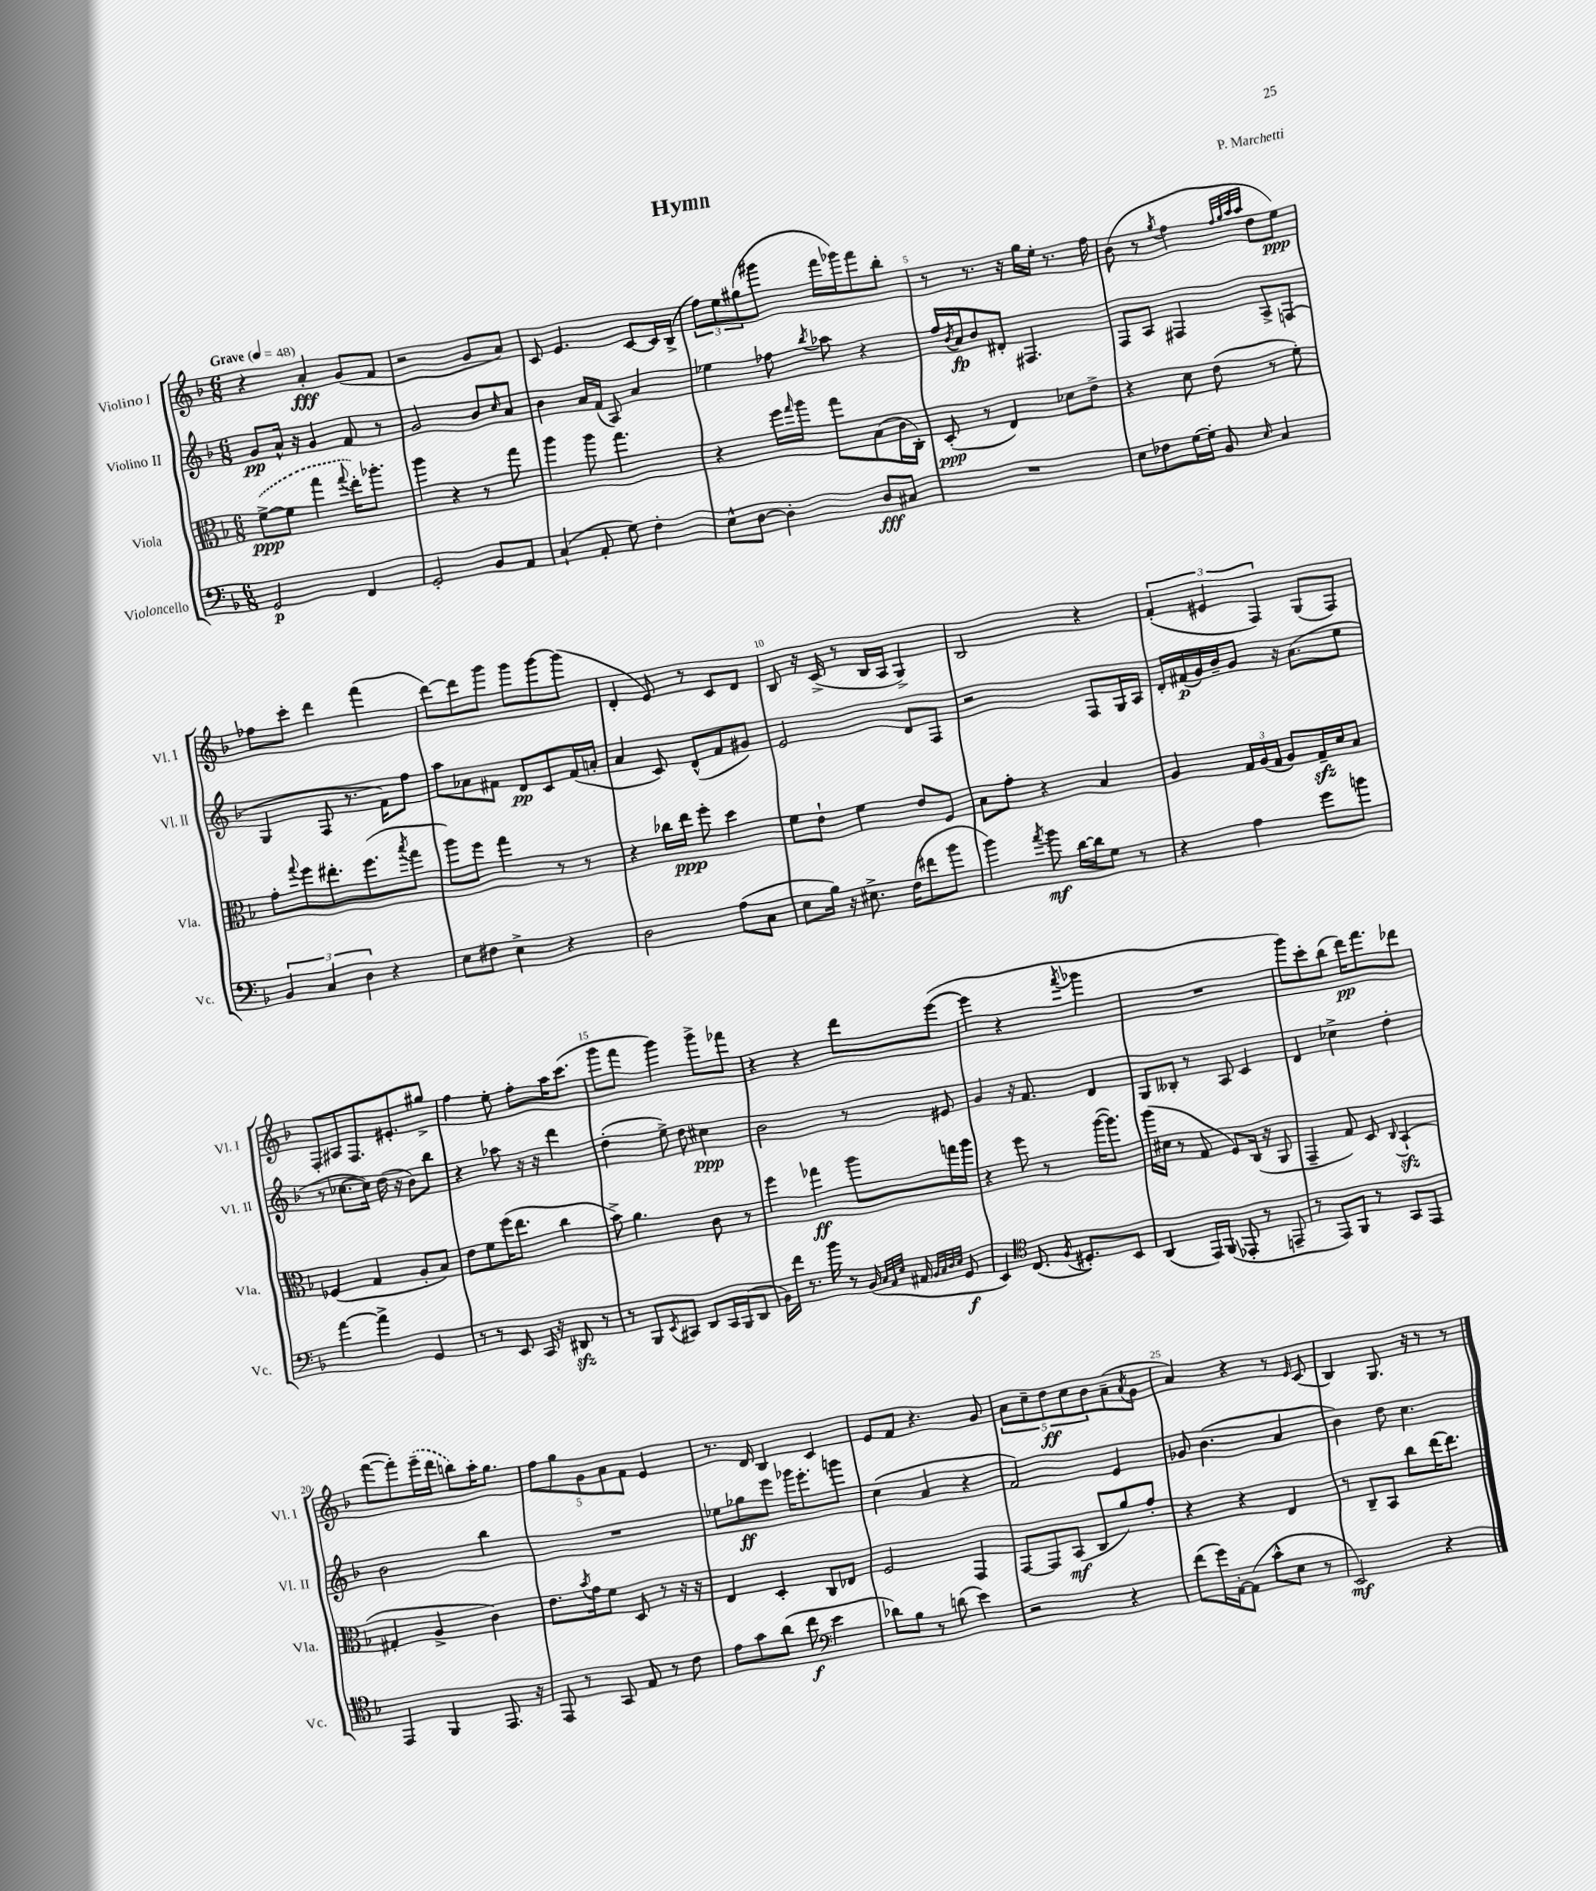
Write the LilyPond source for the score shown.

\header { title = "Hymn" composer = "P. Marchetti" }
<<
\new StaffGroup <<
\new Staff = "s0" \with { instrumentName = "Violino I" shortInstrumentName = "Vl. I" } {
    \clef treble \key f \major \numericTimeSignature \time 6/8 \tempo "Grave" 4 = 48
    r4 a'4-.\fff g'8( f'8 |
    r2 g'8 a'8) |
    c'8 e'4. c'8~ c'16 bes16->( |
    \tuplet 3/2 { f''8) e''8 gis''8( } gis'''8 f'''16 ges'''16) f'''8 bes''8-. |
    r8 r8. r16 g''16 e''16-. r8. f''16 |
    bes'8( r8 \acciaccatura { g''8 } f''4 \grace { f''32 g''32 a''32 a''32 } d''8 e''8\ppp) |
    fes''8 c'''8-. d'''4 f'''4( |
    d'''8~) d'''8 g'''8 g'''8 g'''8~ g'''8( |
    d'4-. e'8) r8 c'8 d'8 |
    bes8 r16 c'16->( r8 bes16 a16 g4->) |
    bes2 r4 |
    \tuplet 3/2 { f'4-.( eis'4 f4) } g8( f8) |
    f8-. ais8 f8. eis'8.-. gis''8-> |
    f''4 e''8-. f''8-. a''16 c'''8.( |
    g'''8 f'''8 g'''4) g'''8-> fes'''8 |
    r4 r4 d'''8 e'''8~( |
    e'''4 r4 \acciaccatura { f'''8 } ges'''4 |
    R2. |
    g'''8) c'''8-. bes''8( d'''16\pp) f'''8. des'''8 |
    f'''8~( f'''8-.) \once \slurDashed e'''16--( d'''16 b''8) a''16-. g''8. |
    \tuplet 5/4 { f''8 g''8 g'8 a'8 f'8 } e'4 |
    r8. d'16 bes4 c'4 |
    e'8 f'8 r4. g'8 |
    \tuplet 5/4 { a'8 c''8-- d''8\ff c''8 bes'8 } a'8--( \acciaccatura { a'8 } g'8 |
    a'4) r4 r8 \grace { e'16 } c'8( |
    bes4) g8. r16 r8 r8 \bar "|." |
}
\new Staff = "s1" \with { instrumentName = "Violino II" shortInstrumentName = "Vl. II" } {
    \clef treble \key f \major \numericTimeSignature \time 6/8
    g'8\pp a'16-^ r16 g'4 f'8 r8 |
    g'2 bes'8 \grace { c''16 } a'8 |
    bes'4 a'16 f'16( a8) a'4 |
    ees''4 fes''8 \acciaccatura { bes''8 } aes''8 r4 |
    f''16 \acciaccatura { bes'8 } a'16\fp bes'8 dis'8-. fis4. |
    f8 a8 fis4 a8-> f8( |
    g4 f8 r8. f'16) f''8 |
    a''8 aes'8 fis'8 d'8\pp c'8 fis'16( a'16-. |
    a'4 c'8) d'8-^( f'8 gis'8) |
    e'2 d'8 f8 |
    r2 f8 g16 a16 |
    d'16-. fis'16\p( g'16) bes'16-- g'8 r16 a'8.( e''8 |
    r8 ces''8.~ ces''16) d''16( r16 bes'8) bes''8 |
    r4 aes''8 r16 r16 d'''4 |
    d''4-.( e''8->) d''8 cis''4\ppp |
    bes'2 r8 eis'8 |
    g'4 r16 f'8. d'4 |
    g8 beses8-. r8 a8 c'4 |
    d'4 ces''4-> d''4-. |
    bes'2 bes''4 |
    R2. |
    ees''8 ges''8\ff e'''8 ges'''16 e'''8.-. g'''8 |
    c''4( a'4 r4 |
    f'2) e'4 |
    ges'8 bes'4.( a'4 |
    bes'4) d''8 c''4. \bar "|." |
}
\new Staff = "s2" \with { instrumentName = "Viola" shortInstrumentName = "Vla." } {
    \clef alto \key f \major \numericTimeSignature \time 6/8
    \once \slurDashed f'8~->\ppp( f'8 g''4 \appoggiatura { g''8 } e''16-.) aes''8.-. |
    a''4 r4 r8 g''8 |
    a''4 a''8 g''4. |
    r4 f''16 \grace { g''16 } a''16 g''8 bes8( c'16 c16-.) |
    d8-.\ppp( r8 e4) des'8 e'8-> |
    r4 d'8 e'8( r8 f'8-.) |
    g'8-. \appoggiatura { g''8 } f''8 eis''8.-. f''8.( \acciaccatura { bes''8 } g''8 |
    a''8) f''8 g''4 r8 r8 |
    r4 ces''16 e''16\ppp f''8-. d''4 |
    f'8 e'8-! f'4 e'8 f8 |
    bes8 g'8-. r4 bes4 |
    a4 \tuplet 3/2 { g16 a16( g16 } a8) g16--\sfz d'16 bes8 |
    fes4( g4 a8-. bes8) |
    e'8 f'8 f''16( e''8. c''4 |
    bes'8->) a'4. c'8 r8 |
    f''4 ges''4\ff a''8 g''16 a''16 |
    r4 f''8 r8 a''16~( a''8.) |
    a''16( dis'16 r8 g8 f8) c16( r16 a,8 |
    g,4-- g8) d8 \appoggiatura { c8 } bes,4-!\sfz( |
    gis4-. a4-> c'4) |
    e'8. \acciaccatura { bes'8 } g'16 f'8 d8 r8 r16 r16 |
    e4 d4-. c8 ees8 |
    f2 g,4 |
    g,8~ g,8 bes,8\mf( c8 a'8) g'8-. |
    r4 r4 e4 |
    r8 c8-- bes,8 c''8 e''16~ e''8. \bar "|." |
}
\new Staff = "s3" \with { instrumentName = "Violoncello" shortInstrumentName = "Vc." } {
    \clef bass \key f \major \numericTimeSignature \time 6/8
    g,2\p f,4 |
    g,2-. bes,8 a,8 |
    c4-!( a,8-. g8) f4-. |
    e8-^ d8~ d4-. d8\fff cis8 |
    R2. |
    e8 fes8 g16~ g16-. bes,8 \grace { e16 } c4 |
    \tuplet 3/2 { bes,4 c4 d4 } r4 |
    e8 fis8 e4-> r4 |
    d2 a8( c8 |
    e8 bes16) r16 eis8.-> f16( fis'8 bes'8 |
    bes'4) \acciaccatura { a'8 } bes'8\mf d'16~ d'16 g8 r8 |
    r4 a4 g'8 b'8 |
    a'4~ a'4-> g,4 |
    r8 r8 e,8 c,16 r16 dis,8\sfz r8 |
    r8 bes,,8 \acciaccatura { e,8 } cis,8 d,8 cis,16 bes,,16( d,8 |
    bes,16) f'16 r8. bes'16 r8 bes,16( \grace { c32 a,32 e32 } ais,16 \grace { bes,32 c32 d32 e32 } g,8\f |
    e,4) \clef tenor c8.( \acciaccatura { f8 } dis8.-.) bes,8 |
    a,4( e,16) f,16( ees,8-. r8 e,8-- |
    r8 e,8) f,8 r8 g,8 e,8 |
    e,4 f,4 e,8. r16 |
    e,8 r8 g,8 e8 r8 c'8 |
    e'8 g'8 a'8( c''8\f \clef bass e'4 |
    des'8) bes8 r8 d'8( e'4) |
    r2 r4 |
    f'8( g'16) a,16~-. a,8( c'8-^ e8 r8 |
    e,2\mf) r4 \bar "|." |
}
>>
>>
\layout { \context { \Score \override BarNumber.break-visibility = ##(#f #t #t) barNumberVisibility = #(every-nth-bar-number-visible 5) } }
